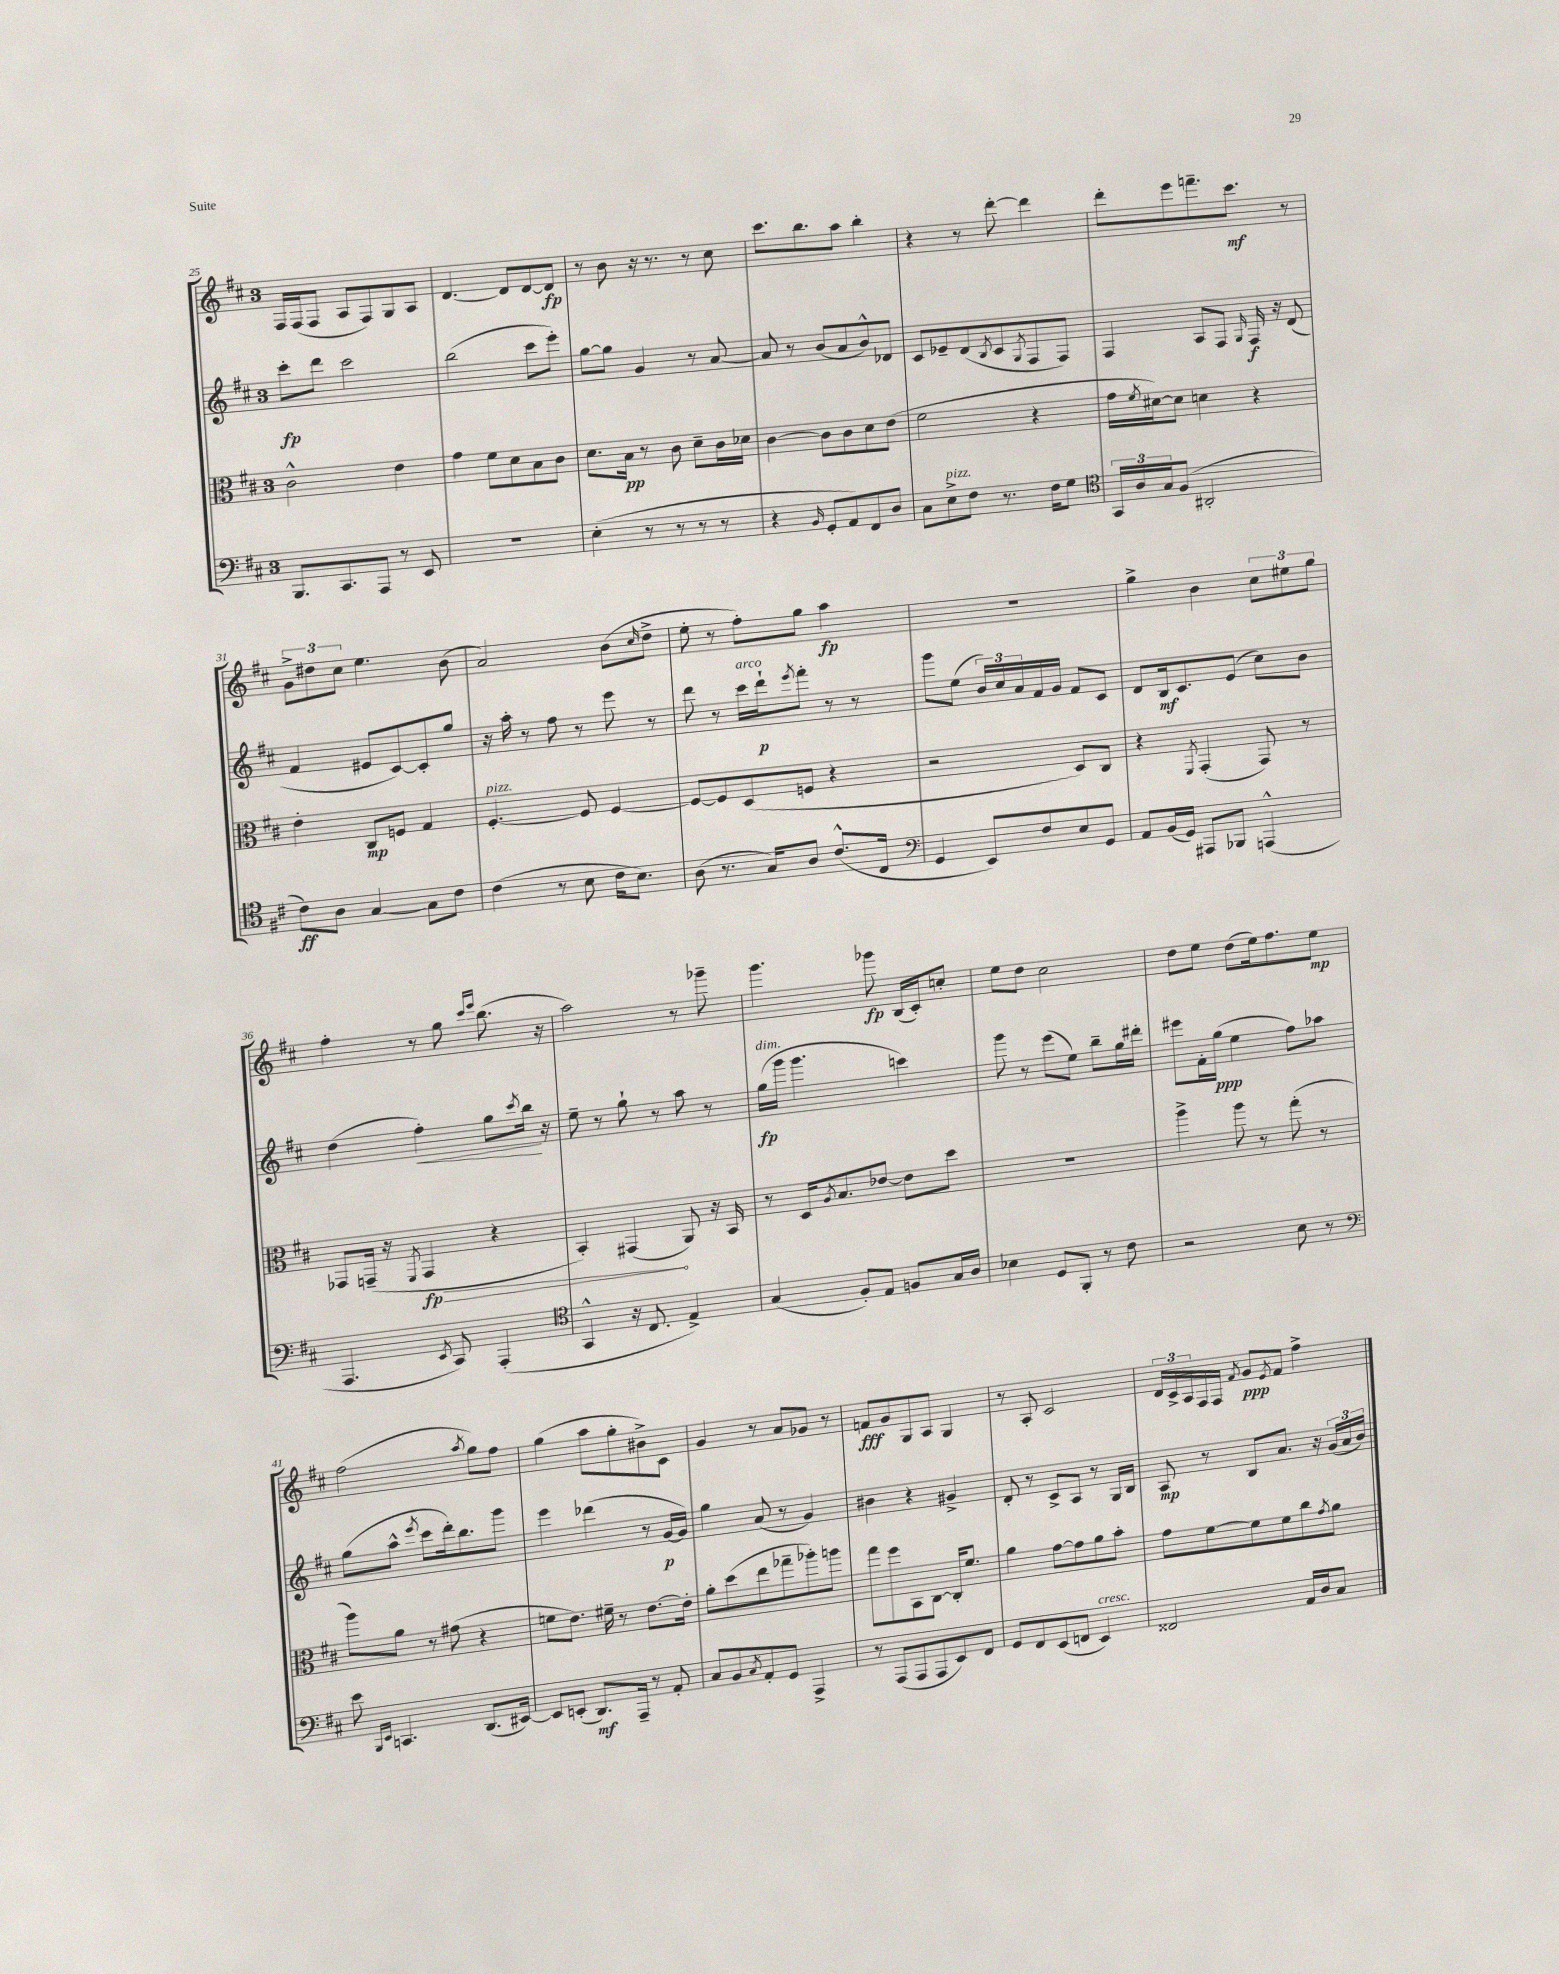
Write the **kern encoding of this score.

**kern	**kern	**kern	**kern
*staff4	*staff3	*staff2	*staff1
*clefF4	*clefC3	*clefG2	*clefG2
*k[f#c#]	*k[f#c#]	*k[f#c#]	*k[f#c#]
*M3/4	*M3/4	*M3/4	*M3/4
8.BBB	2c#^^	8ccc#'	16F#
.	.	.	(16F#
.	.	8ddd	8F#
8.CC#	.	.	.
.	.	2ccc#	8A
8AAA	.	.	8F#)
8r	4e	.	8G
8EE	.	.	8A
=	=	=	=
2.r	4g	(2bb	[4.d
.	8f#	.	.
.	8d	.	8d]
.	8B	8ccc#	[8d
.	8c#	8eee')	8d]
=	=	=	=
(4E'	8.d	[8gg	8r
.	.	8gg]	8b
.	16B	.	.
8r	8r	4g	16r
.	.	.	8.r
8r	8c#	.	.
8r	8d~	8r	8r
8r	16c#	[8a	8cc#
.	16d-	.	.
=	=	=	=
4r	[4c#	8a]	8.ccc#
.	.	8r	.
.	.	.	8.bb
16qqBB	.	.	.
8GG'	8c#]	(8b	.
8AA)	8c#	8a	8aa
8FF#	8d	8b^^)	4bb'
8D	(8e	8d-	.
=	=	=	=
8C#	2f#	8c#	4r
8E^	.	8e-~	.
8F#	.	(8d	8r
.	.	8qB	.
8.r	.	8c#	[8ddd'
.	.	8qG	.
.	4r	8F#	4ddd]
16F#	.	.	.
8G	.	8F#)	.
=	=	=	=
*clefC4	*	*	*
24GG	16g	4F#	8ddd'
24A	.	.	.
.	8qf#	.	.
.	[16d#)	.	.
24G	.	.	.
(8F#	8d#]	.	8eee
2AA#'	4d	8A	8.fff~
.	.	8F#	.
.	.	.	8.ccc#
.	.	16qqG	.
.	4r	16F#	.
.	.	16r	.
.	.	(8d	8r
=	=	=	=
8c#)	4e'	4f#	12g^
.	.	.	12dd#
8A	.	.	.
.	.	.	12cc#
[4G	8C#	8e#	4.ee
.	8F	[8c#)	.
8G]	4G	8c#']	.
8c#	.	8gg	(8b
=	=	=	=
(4c#	[4.F#'	16r	2a)
.	.	16aa'	.
.	.	8r	.
8r	.	8ff#	.
8B	8F#]	8r	.
16c#	[4F#	8eee	(8b
8.B)	.	.	.
.	.	.	16qqcc#
.	.	8r	8dd^
=	=	=	=
(8A	8F#_	8ddd	8ee'
8.r	8F#]	8r	8r
.	(8D	16ccc#	8ff#')
16G)	.	16ddd`	.
.	.	8qeee	.
8A	8F	8fff#'	8gg
(8.c#^^	4r	8r	4aa
.	.	8r	.
16C#	.	.	.
=	=	=	=
*clefF4	*	*	*
4GG	2r	8ggg	2.r
.	.	(8ee	.
8EE)	.	24b)	.
.	.	24cc#	.
.	.	24a	.
8F#	.	16f#	.
.	.	16g	.
8E	8D)	8f#	.
8GG	8C#	8c#	.
=	=	=	=
8AA	4r	8d	4gg^
(16BB	.	16B	.
16GG)	.	8.c#	.
.	8qFF#	.	.
8AAA#	(4GG'	.	4b
8BBB-	.	(8e	.
(4AAA^^	8GG)	8cc#)	12cc#
.	.	.	12ee#
.	8r	8b	.
.	.	.	12gg
=	=	=	=
4.AAA	8GG-	(4dd	4ff#'
.	(16GG~	.	.
.	16r	.	.
.	8qFF#	.	.
.	4GG	4ff#')	8r
8qEE	.	.	.
8CC#)	.	.	8gg
.	.	.	16qqccc#
.	.	.	16qqeee
(4AAA'	4r	8gg	(8.bb
.	.	8qccc#	.
.	.	16bb	.
.	.	16r	16r
=	=	=	=
*clefC4	*	*	*
4GG^^	4BB')	8ee~	2aa)
.	.	8r	.
16r	(4GG#	8gg`	.
8.C#	.	.	.
.	.	8r	.
4E^)	8AA)	8aa	8r
.	16r	8r	8ggg-~
.	16BB	.	.
=	=	=	=
(4G	8r	(16gg	4.ggg
.	.	16ggg	.
.	16D	4.ggg	.
.	8qA	.	.
.	8.B	.	.
8F#')	.	.	.
8E	[8e-	.	8ggg-
8F	8e-]	4ccc)	(16B
.	.	.	16c#')
16G	8dd	.	8cc'
16A	.	.	.
=	=	=	=
4B-	2.r	8ggg	8ee
.	.	8r	8dd
8D	.	(8eee	2cc#
8FF#'	.	8ee)	.
8r	.	8bb~	.
8c#	.	16gg	.
.	.	16ddd#'	.
=	=	=	=
2r	4aa^	8eee#	8dd
.	.	16f#'	8ee
.	.	(16gg	.
.	8aa	4ee	(8dd
.	8r	.	16ee)
.	.	.	8.ff#
8B	(8gg'	8ff#)	.
8r	8r	8aa-	8ee
=	=	=	=
*clefF4	*	*	*
8e	8aa)	(8gg	(2ff#
16qqBBB	.	.	.
16qqEE	.	.	.
4.CC	8a	8aa^^	.
.	.	8qeee	.
.	8r	8ccc#	.
.	(8g#	16ddd')	.
.	.	8.bb	.
.	.	.	8qaa
(8.DD	4r	.	8gg)
.	.	8ggg	8ff#
[16EE#)	.	.	.
=	=	=	=
8EE#]	8f	4eee	(4gg
(8EE'	8.e)	.	.
8.DD)	.	(4ddd-	8aa
.	16f#~	.	.
.	8r	.	8gg'
16AAA~	.	.	.
8r	[8.e	8r	8b#^)
8AA'	.	[16g	8c#
.	16e']	16g])	.
=	=	=	=
8C#	8a'	4gg	4g
8BB	(8dd	.	.
8qC#	.	.	.
8AA'	8ee	(8a	8r
8GG	8gg-~	8r	8a
4AAA^	8aa-')	4g)	8g-
.	8aa	.	8r
=	=	=	=
8r	8gg	4b#	8f
(8AAA	8ff#	.	8g
8AAA	8BB	4r	8G
8AAA	[8C#	.	8A
8EE)	16C#']	4g#^	4G
.	8.f#	.	.
8FF#	.	.	.
=	=	=	=
8GG	4a	8d'	8r
8FF#	.	8r	8A'
(8EE	[8g	8c#^	2c#
8FF	8g]	8A	.
4EE)	8a	8r	.
.	8b'	16G	.
.	.	16B	.
=	=	=	=
2FF##	8g	8A	24d
.	.	.	24c#^
.	.	.	24A
.	[8f#	8r	16F#
.	.	.	16F#
.	.	.	8qf#
.	8f#]	8B	8g
.	.	.	8qe
.	8f#	8.a	8f#
16AA	8cc#	.	4ff#^
16D	.	16r	.
.	8qg	.	.
8C#	8a	(24g	.
.	.	24a	.
.	.	24b)	.
==	==	==	==
*-	*-	*-	*-
